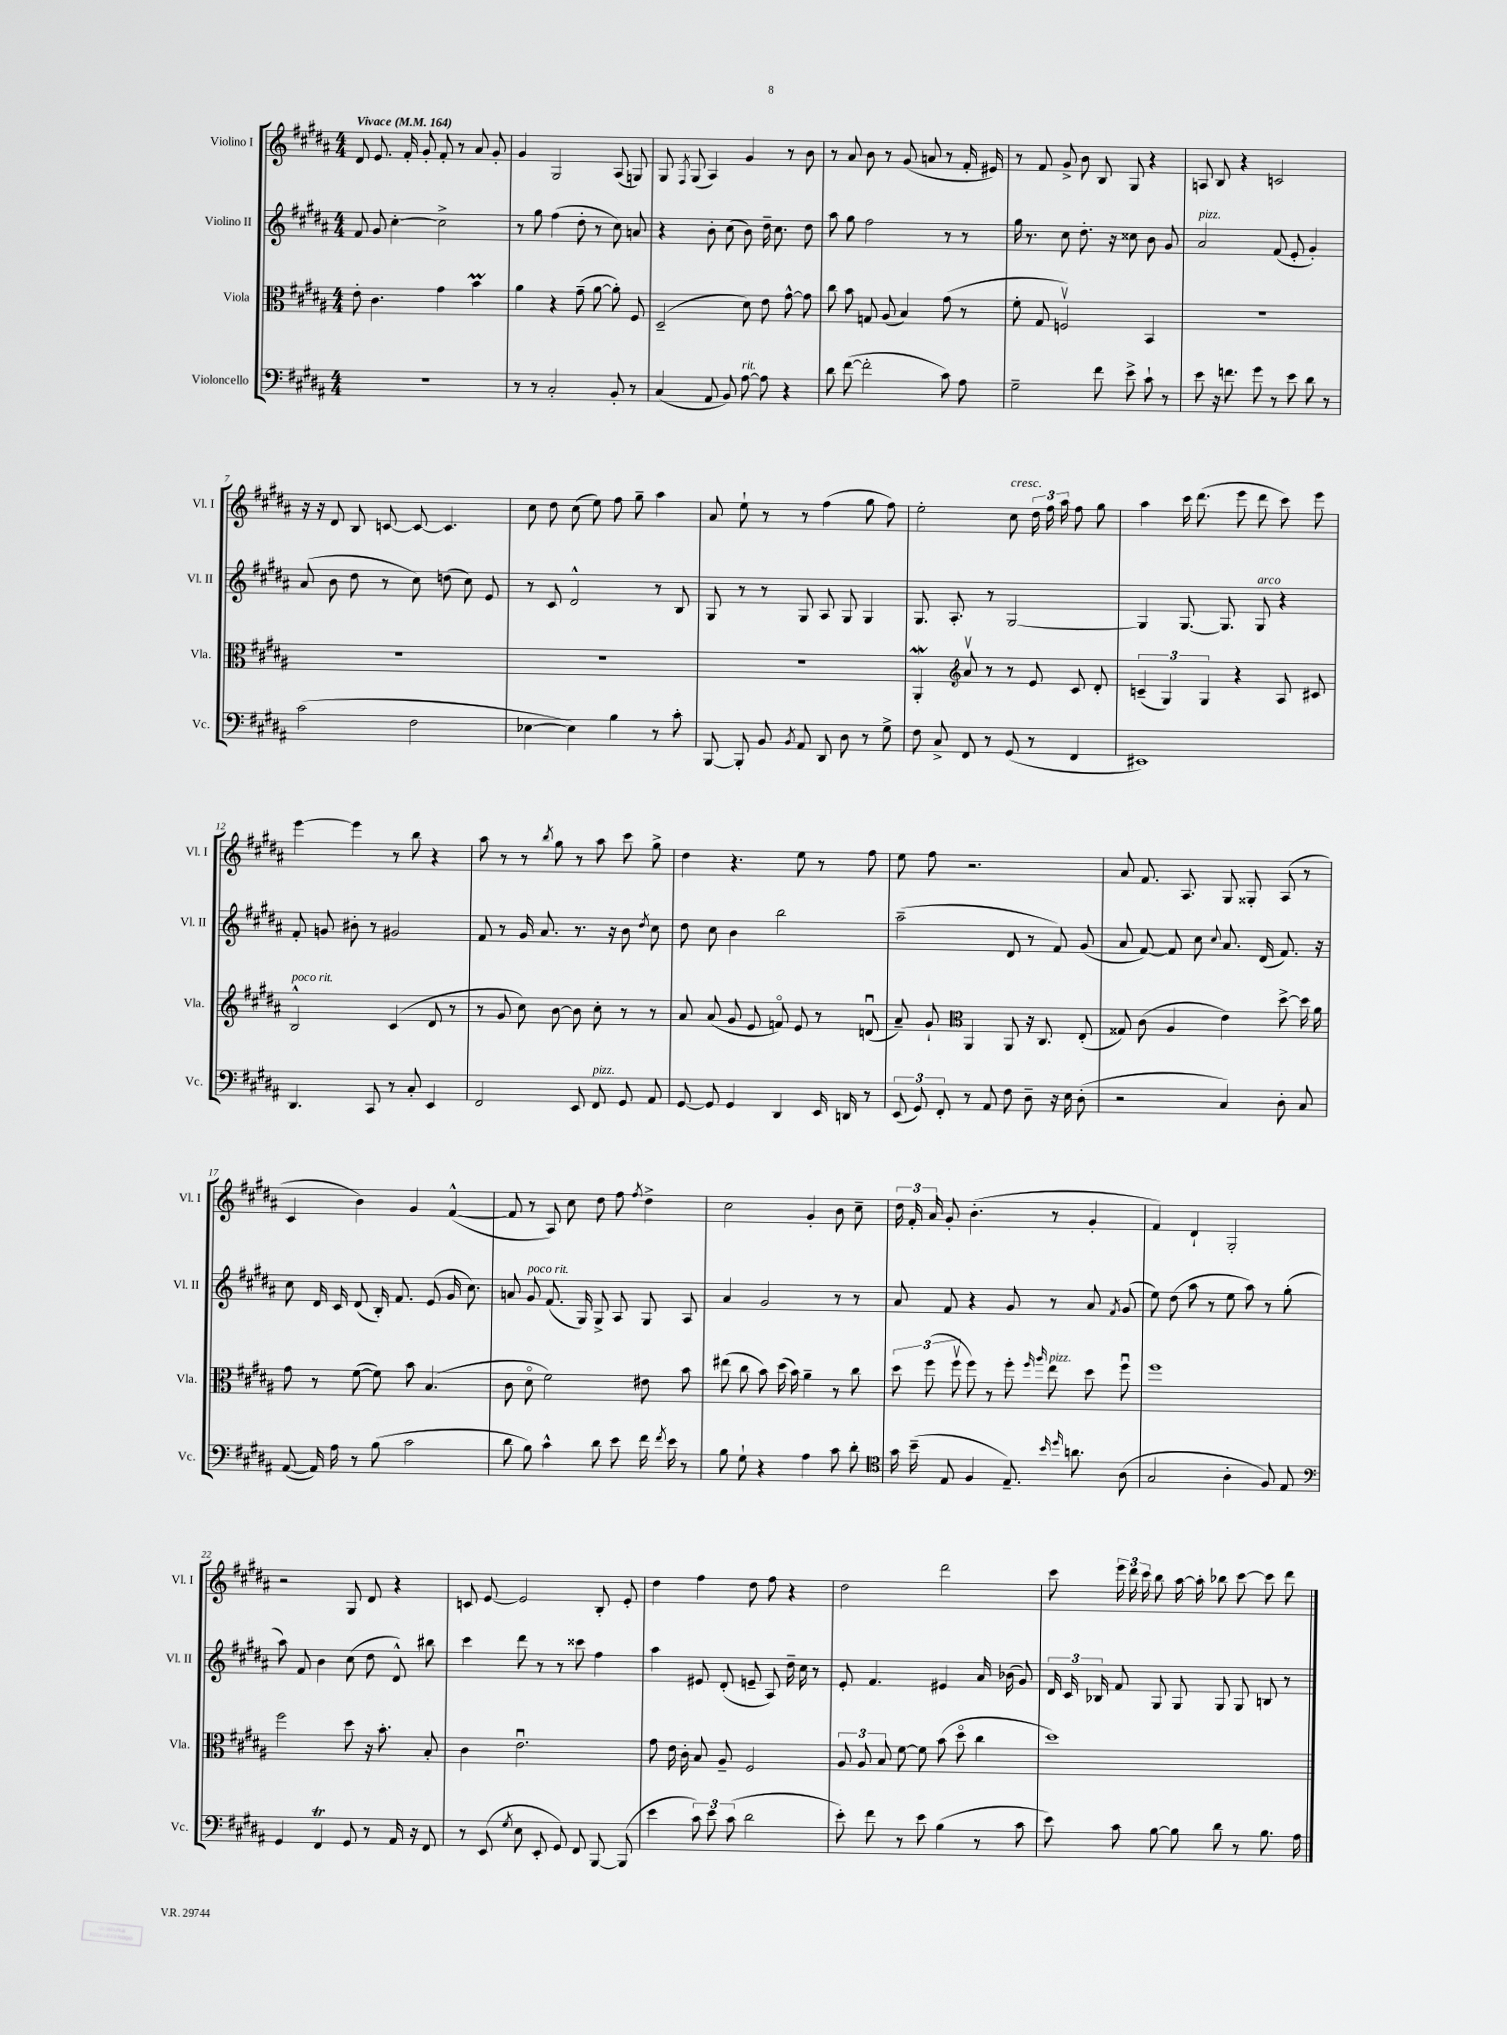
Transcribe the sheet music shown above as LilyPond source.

<<
\new StaffGroup <<
\new Staff = "s0" \with { instrumentName = "Violino I" shortInstrumentName = "Vl. I" } {
    \clef treble \key b \major \numericTimeSignature \time 4/4 \tempo "Vivace" 4 = 164
    \autoBeamOff dis'8 e'8. fis'16-. gis'8-. fis'8-. r8 ais'8 gis'8-. |
    gis'4 gis2 ais8( g8) |
    gis8 \acciaccatura { fis8 } gis8( ais4) gis'4 r8 b'8 |
    r8 ais'8 b'8 r8 gis'8( a'8 r8 fis'16-. eis'16) |
    r8 fis'8 gis'8-> b'8 b8 gis8 r4 |
    a8 b8 r4 c'2 |
    r16 r16 dis'8 b8 c'8~ c'8~ c'4. |
    cis''8 dis''8 cis''8( e''8) fis''8 gis''8-- ais''4 |
    ais'8 e''8-! r8 r8 fis''4( gis''8 fis''8) |
    e''2-. cis''8^\markup { \italic "cresc." } \tuplet 3/2 { dis''16 fis''16 ais''16 } fis''8 gis''8 |
    ais''4 cis'''16 dis'''8.( e'''8 dis'''8 cis'''8) e'''8 |
    e'''4~ e'''4 r8 b''8 r4 |
    ais''8 r8 r8 \acciaccatura { b''8 } gis''8 r8 ais''8 cis'''8 gis''8-> |
    dis''4 r4. e''8 r8 fis''8 |
    e''8 fis''8 r2. |
    ais'8 fis'8. ais8. gis8 gisis8-. ais8( r8 |
    cis'4 b'4) gis'4 fis'4~-^( |
    fis'8 r8 ais8) cis''8 dis''8 fis''8 \acciaccatura { fis''8 } dis''4-> |
    cis''2 gis'4-. b'8 cis''8-- |
    \tuplet 3/2 { dis''16 fis'16-. ais'16 } gis'8-. b'4.-.( r8 gis'4-. |
    fis'4) dis'4-! gis2-. |
    r2 gis8 dis'8 r4 |
    c'8 e'8~ e'2 b8-. e'8-. |
    dis''4 fis''4 dis''8 fis''8 r4 |
    dis''2 dis'''2 |
    cis'''8 \tuplet 3/2 { e'''16 dis'''16 cis'''16 } b''8 ais''16~ ais''16-. bes''8 cis'''8~ cis'''8 dis'''8 \bar "|." |
}
\new Staff = "s1" \with { instrumentName = "Violino II" shortInstrumentName = "Vl. II" } {
    \clef treble \key b \major \numericTimeSignature \time 4/4
    \autoBeamOff fis'8 gis'8 cis''4~-. cis''2-> |
    r8 gis''8 fis''4( dis''8-. r8 cis''8) a'8 |
    r4 b'8-. cis''8( b'8) dis''16-- cis''8. dis''8 |
    ais''8 gis''8 fis''2 r8 r8 |
    gis''16 r8. cis''8 dis''8.-. r16 cisis''8 b'8 gis'8 |
    ais'2^\markup { \italic "pizz." } fis'8( e'8-. gis'4-.) |
    ais'8( b'8 dis''8 r8 cis''8) d''8( cis''8) e'8 |
    r8 cis'8 dis'2-^ r8 b8 |
    gis8 r8 r8 gis8 ais8 gis8 gis4 |
    gis8. ais8.-. r8 gis2~ |
    gis4 gis8.~ gis8. gis8^\markup { \italic "arco" } r4 |
    fis'8-. g'8 bis'8-. r8 gis'2 |
    fis'8 r8 gis'16 ais'8. r8. r16 b'8 \acciaccatura { dis''8 } cis''8 |
    dis''8 cis''8 b'4 b''2 |
    ais''2--( dis'8 r8 fis'8) gis'8( |
    ais'8 fis'8~) fis'8 cis''8 \appoggiatura { cis''8 } ais'8. dis'16( fis'8.) r16 |
    cis''8 dis'16 cis'16 dis'8( b16-.) fis'8. e'8( gis'16 cis''8.) |
    a'8 gis'8^\markup { \italic "poco rit." } fis'8.( gis16) gis8-> ais8 gis8 ais8 |
    ais'4 gis'2 r8 r8 |
    ais'8 fis'8 r4 gis'8 r8 ais'8 \acciaccatura { fis'8 } gis'8( |
    e''8) dis''8( ais''8 r8 e''8 ais''8) r8 gis''8-.( |
    ais''8) fis'8 b'4 cis''8( dis''8 dis'8-^) bis''8 |
    cis'''4 dis'''8 r8 r8 cisis'''8 fis''4 |
    ais''4 eis'8 dis'8-.( e'8-- ais8) dis''16-- cis''16 r8 |
    e'8-. fis'4. eis'4 ais'16 bes'16( gis'8) |
    \tuplet 3/2 { dis'16 cis'16 bes16 } fis'8 gis8 gis8 gis8 gis8 b8 r8 \bar "|." |
}
\new Staff = "s2" \with { instrumentName = "Viola" shortInstrumentName = "Vla." } {
    \clef alto \key b \major \numericTimeSignature \time 4/4
    \autoBeamOff e'8-. cis'4. gis'4 b'4\prall |
    ais'4 r4 gis'8--( ais'8~ ais'8-.) fis8 |
    dis2--( dis'8) e'8 gis'8~-^ gis'8 |
    cis''8 b'8 g8 ais8( b4) gis'8( r8 |
    fis'8-. gis8 f2\upbow) b,4 |
    R1 |
    R1 |
    R1 |
    R1 |
    ais,4-.\mordent \clef treble ais'8\upbow r8 r8 e'8 cis'8 dis'8-. |
    \tuplet 3/2 { c'4--( gis4) gis4 } r4 ais8 cis'8 |
    b2-^^\markup { \italic "poco rit." } cis'4( dis'8 r8 |
    r8 gis'8 cis''8) b'8~ b'8 cis''8-. r8 r8 |
    ais'8 ais'8( gis'8 e'8 f'8\flageolet) e'8 r8 d'8\downbow( |
    ais'8--) gis'8-! \clef alto ais,4 ais,8 r16 cis8. e8-.( |
    gisis8) cis'8( ais4 e'4) dis''8~-> dis''16 ais'16 |
    gis'8 r8 fis'8~( fis'8) b'8 b4.( |
    cis'8 dis'8\flageolet fis'2) eis'8 b'8 |
    eis''8( cis''8 b'8) dis''16( b'16) ais'4-- r8 cis''8 |
    \tuplet 3/2 { dis''8 fis''8( fis''8\upbow } fis''8) r8 fis''8-. \grace { fis''16 ais''16 } e''8^\markup { \italic "pizz." } dis''8 fis''8\downbow |
    fis''1 |
    fis''2 dis''8 r16 b'8.-. b8-. |
    cis'4 e'2.\downbow |
    gis'8 e'16 cis'16-. b8 ais8-- fis2 |
    \tuplet 3/2 { ais8 ais8 b8 } fis'8~ fis'8 b'8( dis''8\flageolet cis''4 |
    dis''1) \bar "|." |
}
\new Staff = "s3" \with { instrumentName = "Violoncello" shortInstrumentName = "Vc." } {
    \clef bass \key b \major \numericTimeSignature \time 4/4
    \autoBeamOff r1 |
    r8 r8 cis2-. b,8-. r8 |
    cis4( ais,8 b,8) ais8~^\markup { \italic "rit." } ais8 r4 |
    dis'8 fis'8~( fis'2-. cis'8) ais8 |
    gis2-- fis'8 e'8-> cis'8-! r8 |
    e'8 r16 f'8. gis'8 r8 e'8 dis'8 r8 |
    cis'2( fis2 |
    ees4~ ees4) b4 r8 cis'8-. |
    b,,8~ b,,8-. b,8 \acciaccatura { b,8 } ais,8 dis,8 dis8 r8 gis8-> |
    fis8 cis8-> fis,8 r8 gis,8( r8 fis,4 |
    eis,1) |
    dis,4. cis,8 r8 cis8-. e,4 |
    fis,2 e,8 fis,8^\markup { \italic "pizz." } gis,8 ais,8 |
    gis,8~ gis,8 gis,4 dis,4 e,16 d,16 r8 |
    \tuplet 3/2 { e,8( gis,8) fis,8-. } r8 ais,8 fis8 dis8-- r16 e16 dis8-.( |
    r2 cis4) dis8-. cis8 |
    ais,8~( ais,16) ais16 r8 b8( cis'2 |
    dis'8 b8) cis'4-^ dis'8 e'8 fis'16 \acciaccatura { fis'8 } e'16 r8 |
    b8 gis8-! r4 ais4 cis'8 dis'8-. |
    \clef tenor gis'16 b'16--( e8 fis4 e8.--) \grace { b'16 dis''16 } a'8. ais8( |
    gis2 ais4-. fis8) e8 |
    \clef bass gis,4 fis,4\trill gis,8 r8 ais,16 r16 fis,8 |
    r8 e,8( \acciaccatura { gis8 } e8 e,8-. gis,8) fis,8 b,,8~ b,,8( |
    e'4 \tuplet 3/2 { cis'8) e'8 cis'8( } dis'2 |
    e'8-.) fis'8 r8 e'8 b4( r8 cis'8 |
    e'8) cis'8 b8~ b8 dis'8 r8 b8. ais16 \bar "|." |
}
>>
>>
